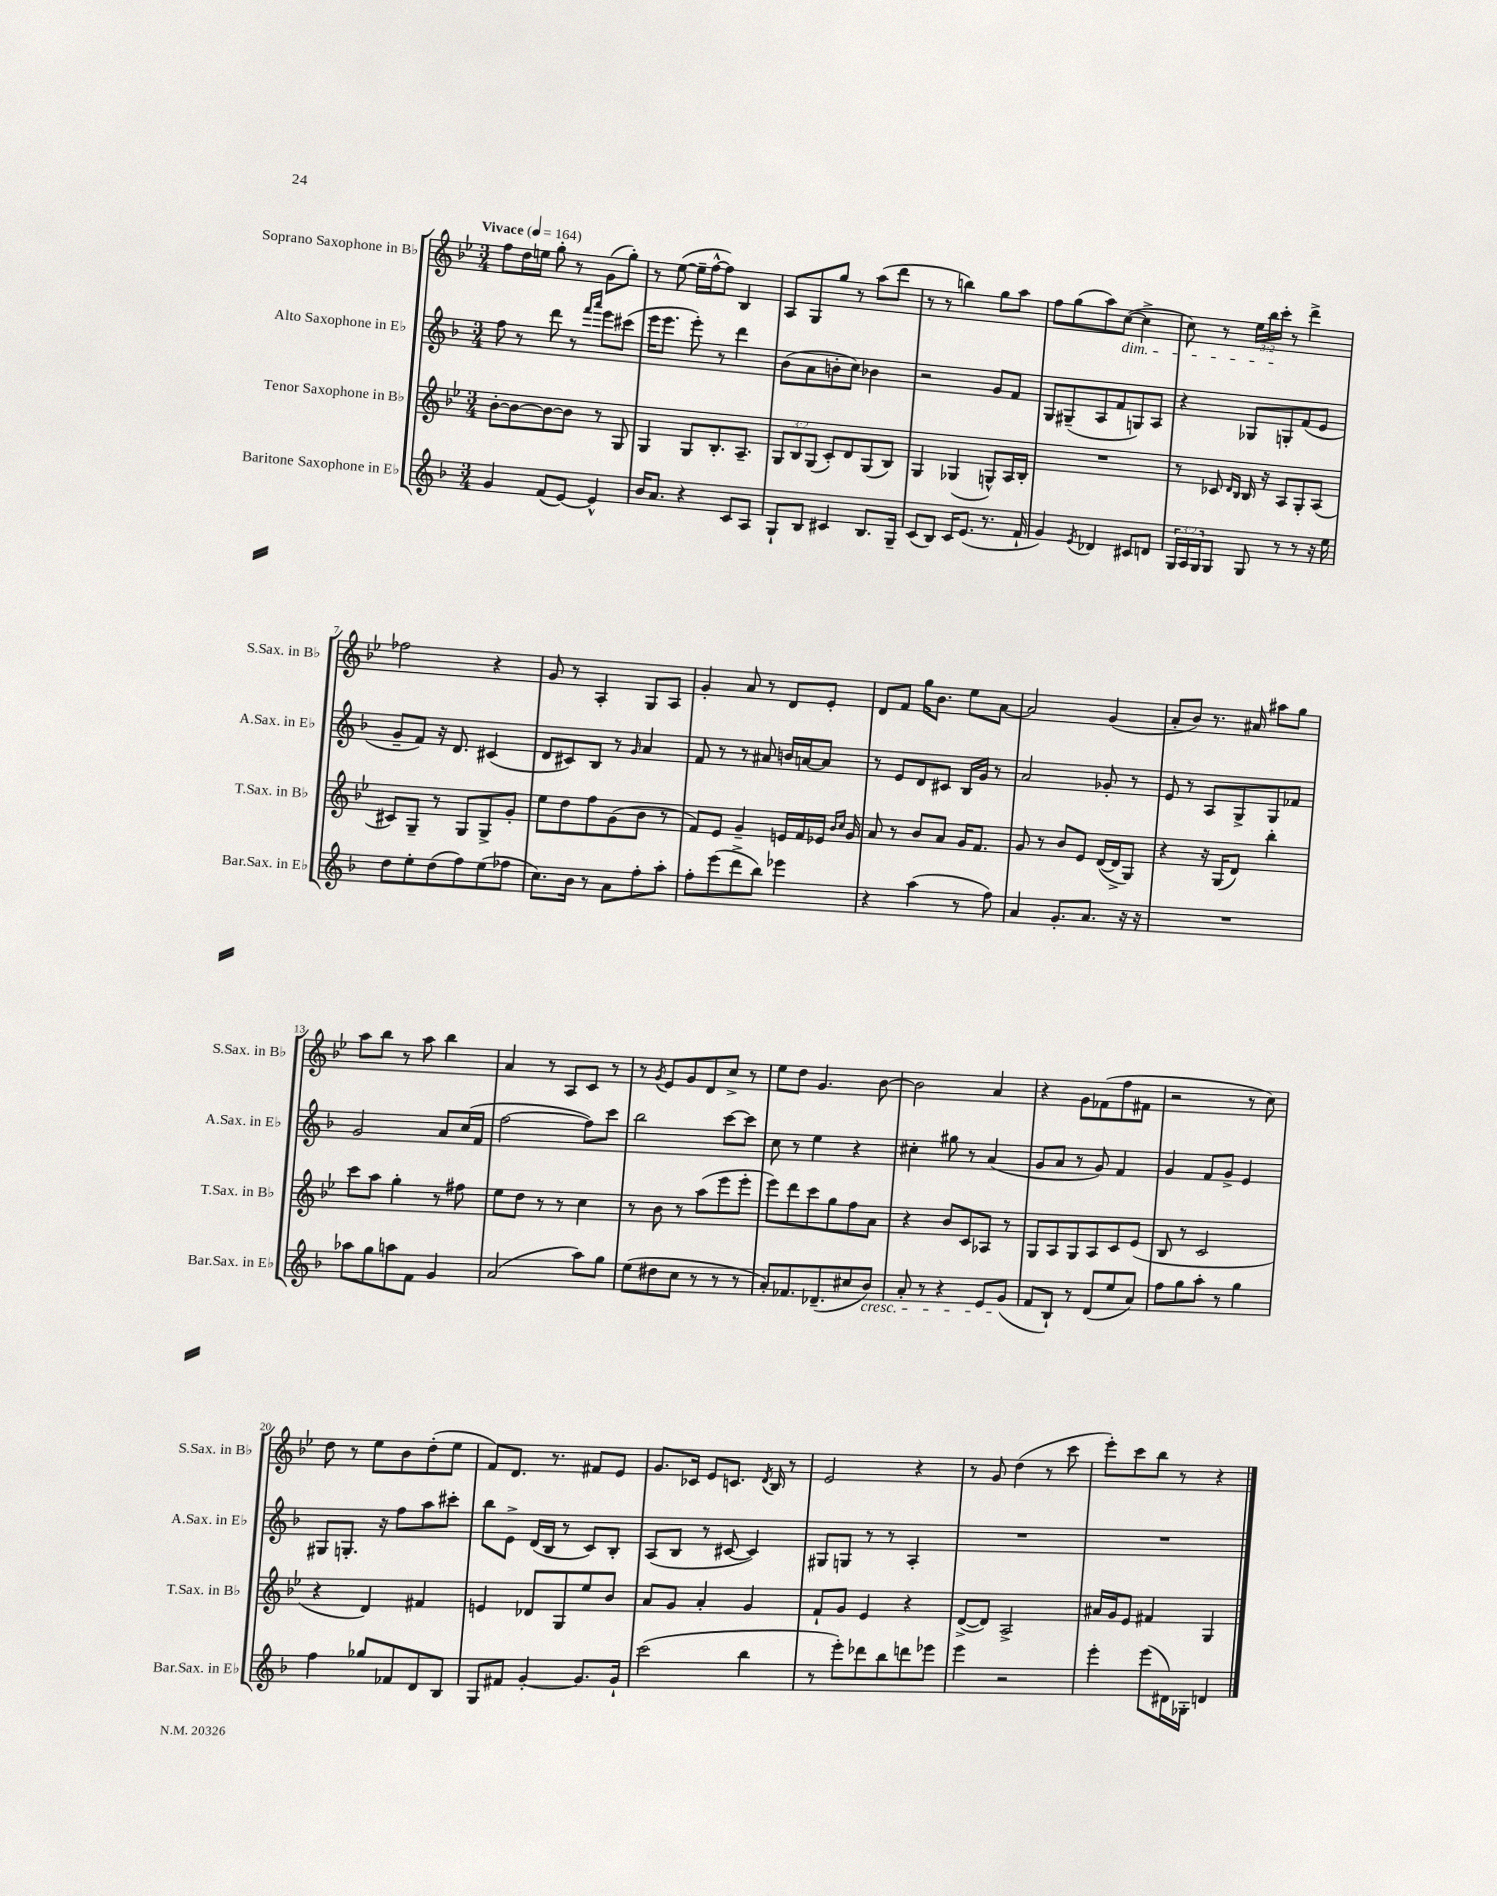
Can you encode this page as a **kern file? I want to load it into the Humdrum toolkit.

**kern	**kern	**kern	**kern
*part4	*part3	*part2	*part1
*staff4	*staff3	*staff2	*staff1
*I"Baritone Saxophone in E♭	*I"Tenor Saxophone in B♭	*I"Alto Saxophone in E♭	*I"Soprano Saxophone in B♭
*I'Bar.Sax. in E♭	*I'T.Sax. in B♭	*I'A.Sax. in E♭	*I'S.Sax. in B♭
*clefG2	*clefG2	*clefG2	*clefG2
*k[b-]	*k[b-e-]	*k[b-]	*k[b-e-]
*M3/4	*M3/4	*M3/4	*M3/4
*MM164	*MM164	*MM164	*MM164
=1	=1	=1	=1
!	!	!	!LO:TX:a:B:t=Vivace
4g/	[8b-'\L	8ff\	8ff\L
.	8b-\_	8r	16dd\L
.	.	.	16een\JJ
(8f/L	8b-\_	8ddd\	8gg'\
[8e/J)	8b-\J]	8r	8r
.	.	16qqfff/LL	.
.	.	16qqaaa/JJ	.
4e^^/]	8r	8eee\L	(8g\L
.	8G/	(8ccc#X\J	8gg'\J)
=2	=2	=2	=2
16b-/KL	4G/	16eee\KL	8r
8.a/J	.	8.eee\J	.
.	.	.	([8ee-\
4r	8G/L	8eee'\)	16ee-~\LL]
.	.	.	[16ff^^\J
.	8.B-'/	8r	8ff\J])
8c/L	.	4ddd\	4B-/
.	8.A~/J	.	.
8A/J	.	.	.
=3	=3	=3	=3
8G`/L	12G/L	(8b-\L	8A/L
.	12B-/	.	.
8B-/J	.	8a\	8G/
.	(12G/J	.	.
4c#X/	8c'/L)	8bn'\	8gg/J
.	8d/	8cc\J)	8r
8.B-/L	(8G/	4b-X\	(8aa\L
.	8B-/J)	.	8ddd\J
16G~/Jk	.	.	.
=4	=4	=4	=4
(8c/L	4G/	2r	8r
8B-/J)	.	.	8r
16c/KL	(4G-X/	.	4bbn\)
(8.e/J	.	.	.
8.r	8Gn^^/L)	8g/L	8gg\L
.	16A/L	8f/J	8aa\J
16f`/	16B-'/JJ	.	.
=5	=5	=5	=5
4g/)	2.r	8G/L	8ff\L
.	.	(8G#X~/	(8gg\
8qe/	.	.	.
4d-X/	.	8A/	8aa\)
!	!	!	!LO:TX:b:i:t=dim.
.	.	8f/	([8cc\J
8c#X/L	.	8Gn/)	4cc^\]
8dn/J	.	8A/J	.
=6	=6	=6	=6
24G/LL	8r	4r	8cc\)
24A/	.	.	.
24G/J	.	.	.
8G/J	8c-X/	.	8r
.	16qqd/LL	.	.
.	16qqB-/JJ	.	.
8G/	16B-/	8G-X/L	24ee-\LL
.	.	.	24bb-\
.	16r	.	.
.	.	.	24ccc'\JJ
8r	8A/L	8Gn'/	8r
8r	8G'/	(8f/	4ddd^\
16r	(8A/J	8e/J	.
16ee\	.	.	.
!!LO:LB:g=z
=7	=7	=7	=7
8dd\L	8c#X/L)	8g~/L	2ff-X\
8ee'\	8G~/J	8f/J)	.
(8dd\	8r	16r	.
.	.	8.d/	.
8ff\)	8G/L	.	.
(8ee\	8G^/	(4c#X/	4r
8ff-X\J	8g'/J	.	.
=8	=8	=8	=8
8.cc\L)	8ee-\L	8d/L	8g/
.	8dd\	8c#X/)	8r
16b-\Jk	.	.	.
8r	8ff\	8B-/J	4A'/
8a\L	(8g\	8r	.
.	.	16qqg/	.
8ff'\	8b-\J	4a/	8G/L
8aa'\J	8r	.	8A/J
=9	=9	=9	=9
8ff'\L	8f/L)	8f/	4g'/
(8eee\	8e-/J	8r	.
8ddd^\	4g~/	8r	8a/
8bb-\J)	.	8a#X/	8r
4eee-X\	16en/LL	16bn/LL	8d/L
.	16f/	[16an/J	.
.	16e-X/JJ	8a/J]	8e-'/J
.	16qqb-/LL	.	.
.	16qqcc/JJ	.	.
.	16g/	.	.
=10	=10	=10	=10
4r	8a/	8r	8d/L
.	8r	8e/L	8f/J
(4aa\	8b-/L	8d/	16gg\KL
.	.	.	8.b-\J
.	8a/J	8c#X/J	.
8r	16g/KL	16B-/LL	8ee-\L
.	8.f/J	16g/JJ	.
8ff\)	.	8r	[8a\J
=11	=11	=11	=11
4a/	8g/	2a/	2a/]
.	8r	.	.
8.g'/L	8b-/L	.	.
.	8e-/J	.	.
8.a/J	.	.	.
.	([16d/LL	8g-X'/	(4g/
.	16d^/J]	.	.
16r	8G/J)	8r	.
16r	.	.	.
=12	=12	=12	=12
2.r	4r	8e/	8a'/L
.	.	8r	8b-/J)
.	16r	8A/L	8.r
.	(16G/KL	.	.
.	8d/J)	8G^/	.
.	.	.	16a#X/
.	4bb-'\	8G/	8aa#X\L
.	.	8f-X/J	8gg\J
!!LO:LB:g=z
=13	=13	=13	=13
8aa-X\L	8ccc\L	2g/	8aa\L
8gg\	8aa\J	.	8bb-\J
8aan\	4gg'\	.	8r
8f\J	.	.	8aa\
4g/	8r	8a/L	4bb-\
.	8ff#X\	(16cc/L	.
.	.	16f/JJ	.
=14	=14	=14	=14
(2a/	8ee-\L	[2ff\	4a/
.	8dd\J	.	.
.	8r	.	8r
.	8r	.	8A/L
8aa\L)	4cc\	8ff\L])	8c/J
8gg\J	.	8ccc\J	8r
=15	=15	=15	=15
(8ee\L	8r	2bb-\	8r
.	.	.	8qg/
8dd#X\	8b-\	.	8e-/L
8cc\J	8r	.	8g/
8r	(8aa\L	.	8d/
8r	8eee-\	[8ccc\L	8cc^/J
8r	8eee-'\J	8ccc\J]	8r
=16	=16	=16	=16
8a'/L)	8eee-\L)	8cc\	8ee-\L
8.f-X/	8ddd\	8r	8dd\J
.	8ccc\	4ee\	4.g/
(8.d-X~/	.	.	.
.	8gg\	.	.
8cc#X/	8ff\	4r	.
!LO:TX:b:i:t=cresc.	!	!	!
8b-/J)	8a\J	.	[8b-\
=17	=17	=17	=17
8a'/	4r	4cc#X'\	2b-\]
8r	.	.	.
4r	8b-/L	8gg#X\	.
.	8c/	8r	.
8e/L	8A-X/J	(4a/	4a/
(8g/J	8r	.	.
=18	=18	=18	=18
8f/L	8G/L	8g/L	4r
8B-`/J)	8A/	8a/J	.
8r	8G/	8r	8g\L
(8d/L	8A/	8g/)	(8f-X\
8ee/	8c/	4f/	8ff\
8a/J)	(8e-/J	.	8f#X\J
=19	=19	=19	=19
8ff\L	8B-/	4g/	2r
8gg\	8r	.	.
8aa'\J	2c/	8f/L	.
8r	.	8g^/J	.
4gg\	.	4e/	8r
.	.	.	8cc\)
!!LO:LB:g=z
=20	=20	=20	=20
4ff\	4r	8G#X/L	8dd\
.	.	8.Gn'/J	8r
8gg-X/L	4d/)	.	8ee-\L
.	.	16r	.
8f-X/	.	8ff\L	8b-\
8d/	4f#X/	8aa\	(8dd'\
8B-/J	.	8ccc#X'\J	8ee-\J
=21	=21	=21	=21
8G/L	4en/	8bb-\L	8f/L)
8f#X/J	.	8e^\J	8.d/J
[4g'/	8d-X/L	(16d/LL	.
.	.	16B-/JJ	8.r
.	8G/	8r	.
8.g/L]	8ee-/	8c/L)	8f#X/L
.	8b-/J	8B-'/J	8e-/J
16g`/Jk	.	.	.
=22	=22	=22	=22
(2ccc\	8a/L	(8A/L	8.g/L
.	8g/J	8B-/J	.
.	.	.	16c-X/Jk
.	4a'/	8r	8e-/L
.	.	[8c#X/	8.cn/J
4bb-\	4g/	4c#/])	.
.	.	.	8qd/
.	.	.	16B-/
.	.	.	8r
=23	=23	=23	=23
8r	8f`/L	8G#X/L	2e-/
8eee'\L)	8g/J	8Gn/J	.
8ddd-X\	4e-/	8r	.
8bb-\	.	8r	.
8dddn\	4r	4A'/	4r
8eee-X\J	.	.	.
=24	=24	=24	=24
4eee\	([8d^/L	2.r	8r
.	8d/J])	.	8g/
2r	2A^/	.	(4dd\
.	.	.	8r
.	.	.	8ccc\
=25	=25	=25	=25
4eee'\	16a#X/LL	2.r	8eee-'\L)
.	16g/J	.	.
.	8e-/J	.	8ccc\
(8eee\L	4f#X/	.	8bb-\J
16d#X\L)	.	.	8r
16G-X'\JJ	.	.	.
4dn/	4G/	.	4r
==	==	==	==
*-	*-	*-	*-
